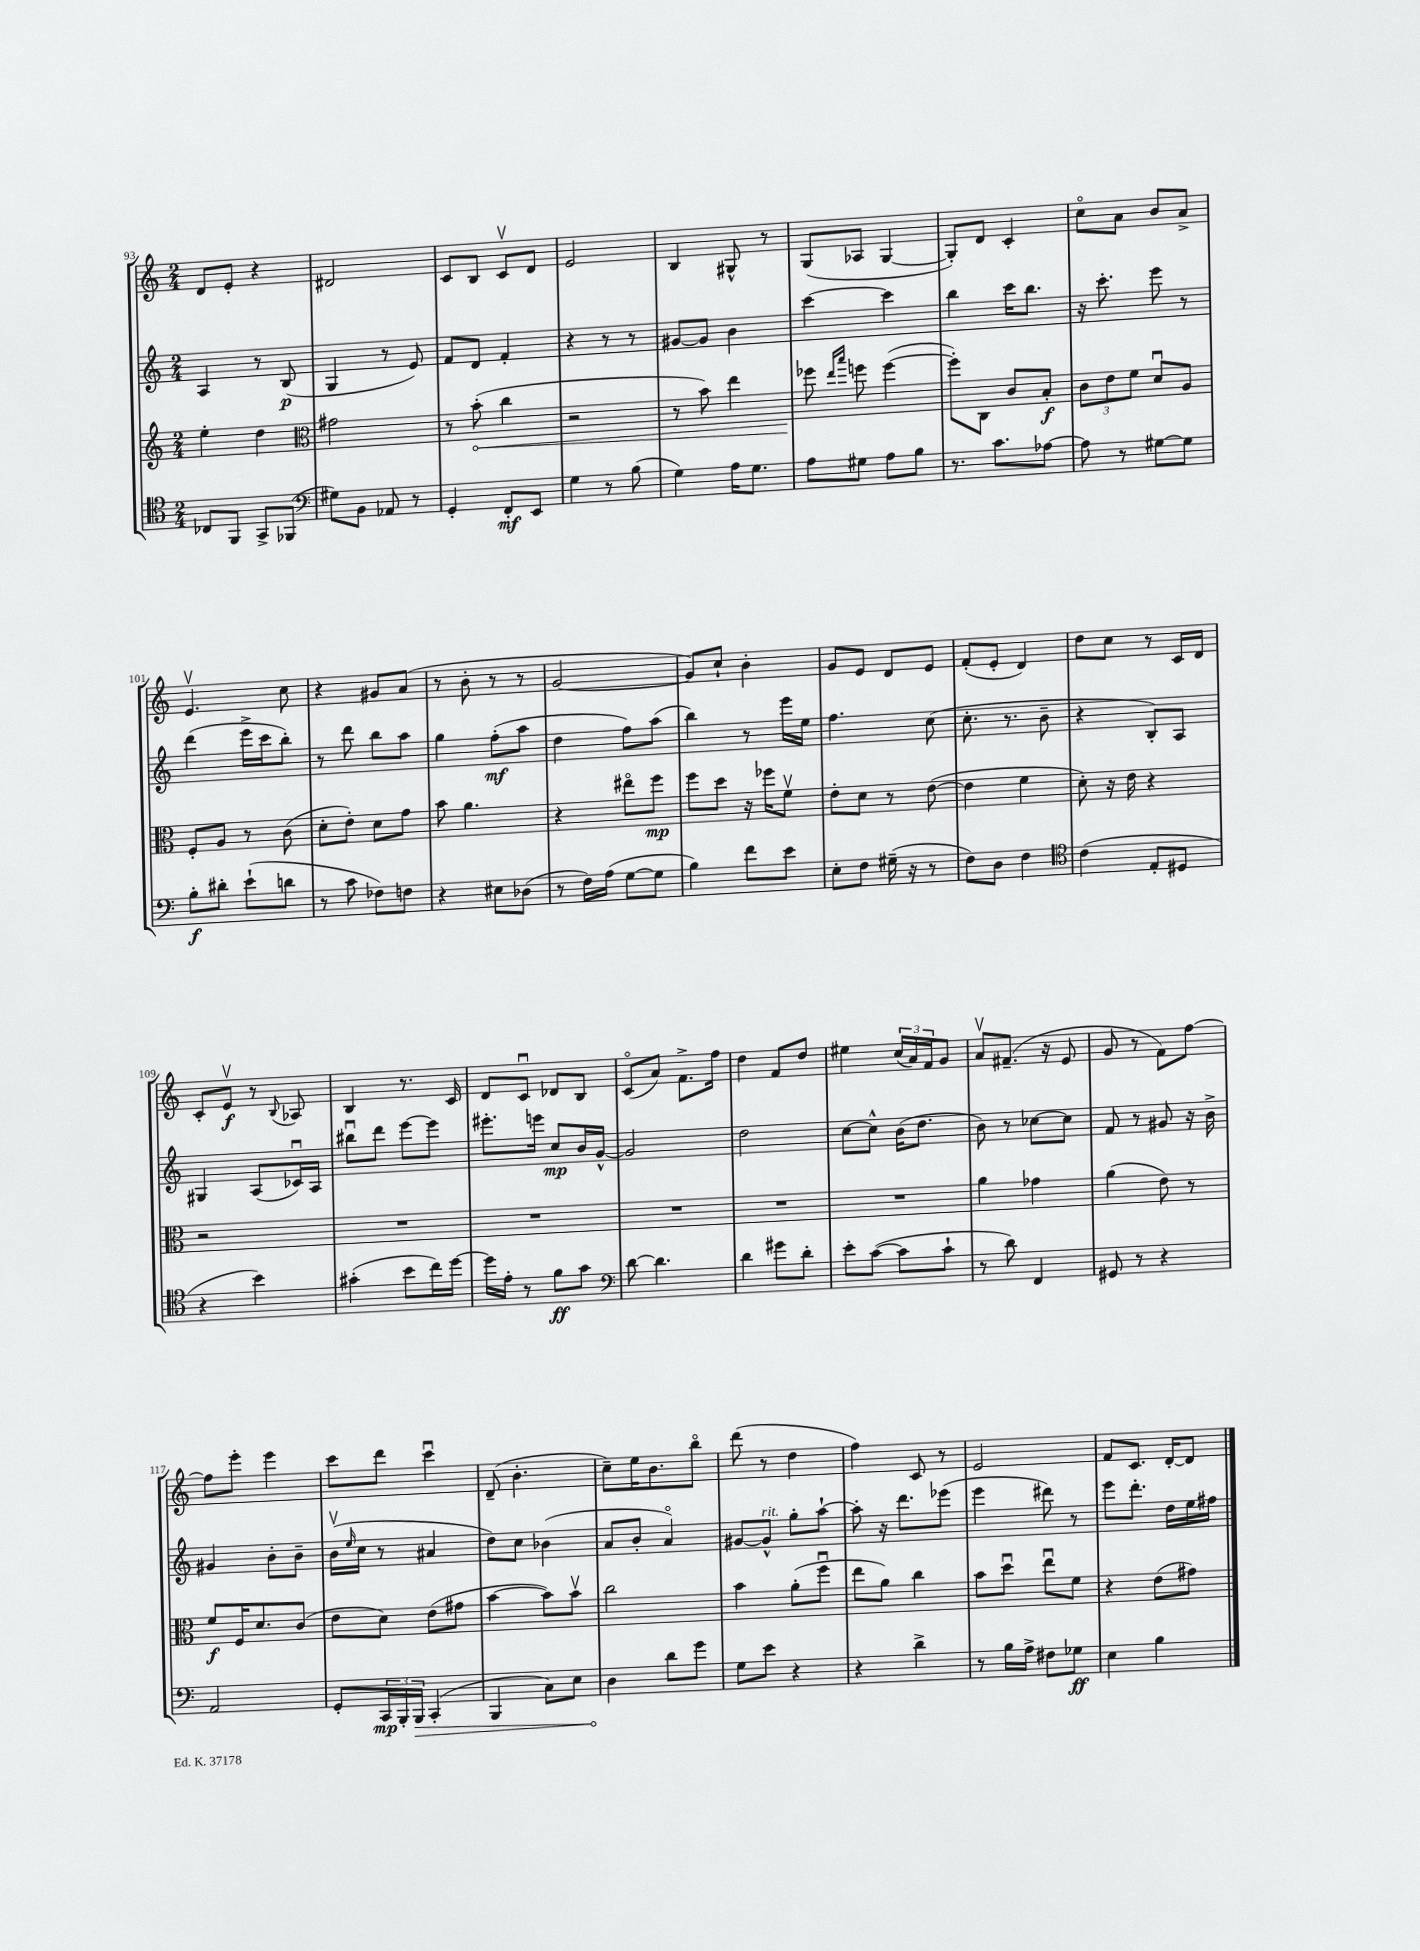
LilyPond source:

<<
\new StaffGroup <<
\new Staff = "s0" {
    \clef treble \key c \major \numericTimeSignature \time 2/4
    d'8 e'8-. r4 |
    dis'2 |
    c'8 b8 c'8\upbow d'8 |
    e'2 |
    b4 gis8-^ r8 |
    g8( aes8 g4~ |
    g8-.) d'8 c'4-. |
    c''8\flageolet a'8 b'8 a'8-> |
    e'4.\upbow c''8 |
    r4 gis'8 a'8( |
    r8 b'8-. r8 r8 |
    g'2~ |
    g'8) c''8-! b'4-. |
    g'8 e'8 d'8 e'8 |
    f'8-.( e'8-. d'4) |
    d''8 c''8 r8 c'16 d'16 |
    c'8-. e'8\upbow\f r8 \appoggiatura { b8 } aes8 |
    b4 r8. c'16 |
    d'8 c'8\downbow des'8 b8 |
    c'8\flageolet( a'8) f'8.-> f''16 |
    d''4 f'8 d''8 |
    eis''4 \tuplet 3/2 { c''16( a'16) f'16 } g'8 |
    a'8\upbow fis'8.--( r16 e'8 |
    g'8 r8 f'8) f''8~ |
    f''8 e'''8-. e'''4 |
    c'''8 d'''8 c'''4\downbow |
    d'8--( b'4.-. |
    c''8--) e''16 b'8. b''8\flageolet |
    d'''8( r8 d''4 |
    f''4) c'8 r8 |
    e'2 |
    f'8 c'8. d'16~-. d'8 \bar "|." |
}
\new Staff = "s1" {
    \clef treble \key c \major \numericTimeSignature \time 2/4
    a4 r8 b8\p( |
    g4 r8 e'8) |
    f'8 d'8 f'4-. |
    r4 r8 r8 |
    gis'8~ gis'8 b'4 |
    c'''4~ c'''4 |
    b''4 c'''16 b''8. |
    r16 c'''8.-. e'''8 r8 |
    d'''4( e'''16-> c'''16 b''8-.) |
    r8 d'''8 b''8 a''8 |
    g''4 f''8-.\mf( a''8 |
    d''4 f''8) a''8( |
    b''4) r8 e'''16 e''16 |
    f''4. c''8( |
    c''8.-. r8. b'8-- |
    r4 b8-.) a8 |
    gis4 a8( ces'16\downbow) a16 |
    bis''8\downbow d'''8 e'''8~ e'''8 |
    eis'''8.-. e'''16 c''8\mp b'16 g'16~-^ |
    g'2 |
    d''2 |
    c''8~ c''8-^ b'16( d''8. |
    b'8) r8 ces''8~ ces''8 |
    f'8 r8 gis'8 r16 b'16-> |
    gis'4 b'8-. b'8-- |
    b'16\upbow( \grace { e''16 } c''16 r8 ais'4 |
    d''8) c''8 bes'4( |
    a'8 b'8-. a'4\flageolet) |
    gis'8~ gis'8-^^\markup { \italic "rit." } g''8-. a''8~-! |
    a''8-. r16 d'''8. ees'''8( |
    e'''4 dis'''8) r8 |
    e'''8 d'''8.-. d''16 e''16 fis''16 \bar "|." |
}
\new Staff = "s2" {
    \clef treble \key c \major \numericTimeSignature \time 2/4
    e''4-. d''4 |
    \clef alto gis'2 |
    r8 \once \override Hairpin.circled-tip = ##t b'8-.\<( c''4 |
    r2 |
    r8 b'8) e''4 |
    fes''8\! \grace { e''16 b''16 } f''8 f''4~( |
    f''8-.) c8 c'8 b8-.\f |
    \tuplet 3/2 { c'8 e'8 f'8 } d'8\downbow a8 |
    f8-. a8 r8 c'8( |
    d'8-. e'8-.) d'8 g'8 |
    b'8 a'4. |
    r4 eis''8\flageolet f''8\mp |
    f''8 d''8 r16 fes''16 f'8\upbow |
    e'8-. d'8 r8 e'8~( |
    e'4 f'4 |
    d'8-.) r16 e'16 r4 |
    r2 |
    R2 |
    R2 |
    R2 |
    R2 |
    R2 |
    a'4 ges'4 |
    a'4( e'8) r8 |
    f'8\f f16 d'8. c'8( |
    e'8 d'8) e'8( gis'8 |
    b'4~ b'8) b'8\upbow |
    c''2 |
    b'4 a'8-.( f''8\downbow |
    e''8 a'8) c''4 |
    b'8 d''8\downbow e''8\downbow f'8 |
    r4 e'8( gis'8) \bar "|." |
}
\new Staff = "s3" {
    \clef tenor \key c \major \numericTimeSignature \time 2/4
    ces8 f,8 g,8-> fes,8( |
    \clef bass gis8) b,8 aes,8 r8 |
    g,4-. f,8-.\mf e,8 |
    g4 r8 b8( |
    g4) a16 g8. |
    a8 gis8 a8 b8 |
    r8. c'8. aes8~ |
    aes8 r8 gis8~ gis8 |
    b8-.\f dis'8-. e'8-!( d'8 |
    r8 c'8 fes8) f8 |
    r4 eis8 des8( |
    r8 f16) a16( g8~ g8 |
    b4) f'8 e'8 |
    e8-. f8 gis16--( r16 r8 |
    f8) d8 f4 |
    \clef tenor c'4( e8-. dis8 |
    r4 b'4) |
    gis'4-.( b'8 c''16) d''16~ |
    d''16 e'16-. r8 f'8\ff g'8 |
    \clef bass d'8~ d'4. |
    d'4 gis'8 d'8-. |
    e'8-. c'8~( c'8 c'8-! |
    r8 d'8) f,4 |
    gis,8 r8 r4 |
    a,2 |
    g,8-. \tuplet 3/2 { c,16\mp b,,16-. \once \override Hairpin.circled-tip = ##t b,,16\> } c,4-.( |
    b,,4 c8) e8 |
    d4\! d'8 g'8 |
    g8 e'8 r4 |
    r4 d'4-> |
    r8 b16 a16-> fis8 ges8\ff |
    e4 b4 \bar "|." |
}
>>
>>
\layout { \context { \Score currentBarNumber = #93 } }
